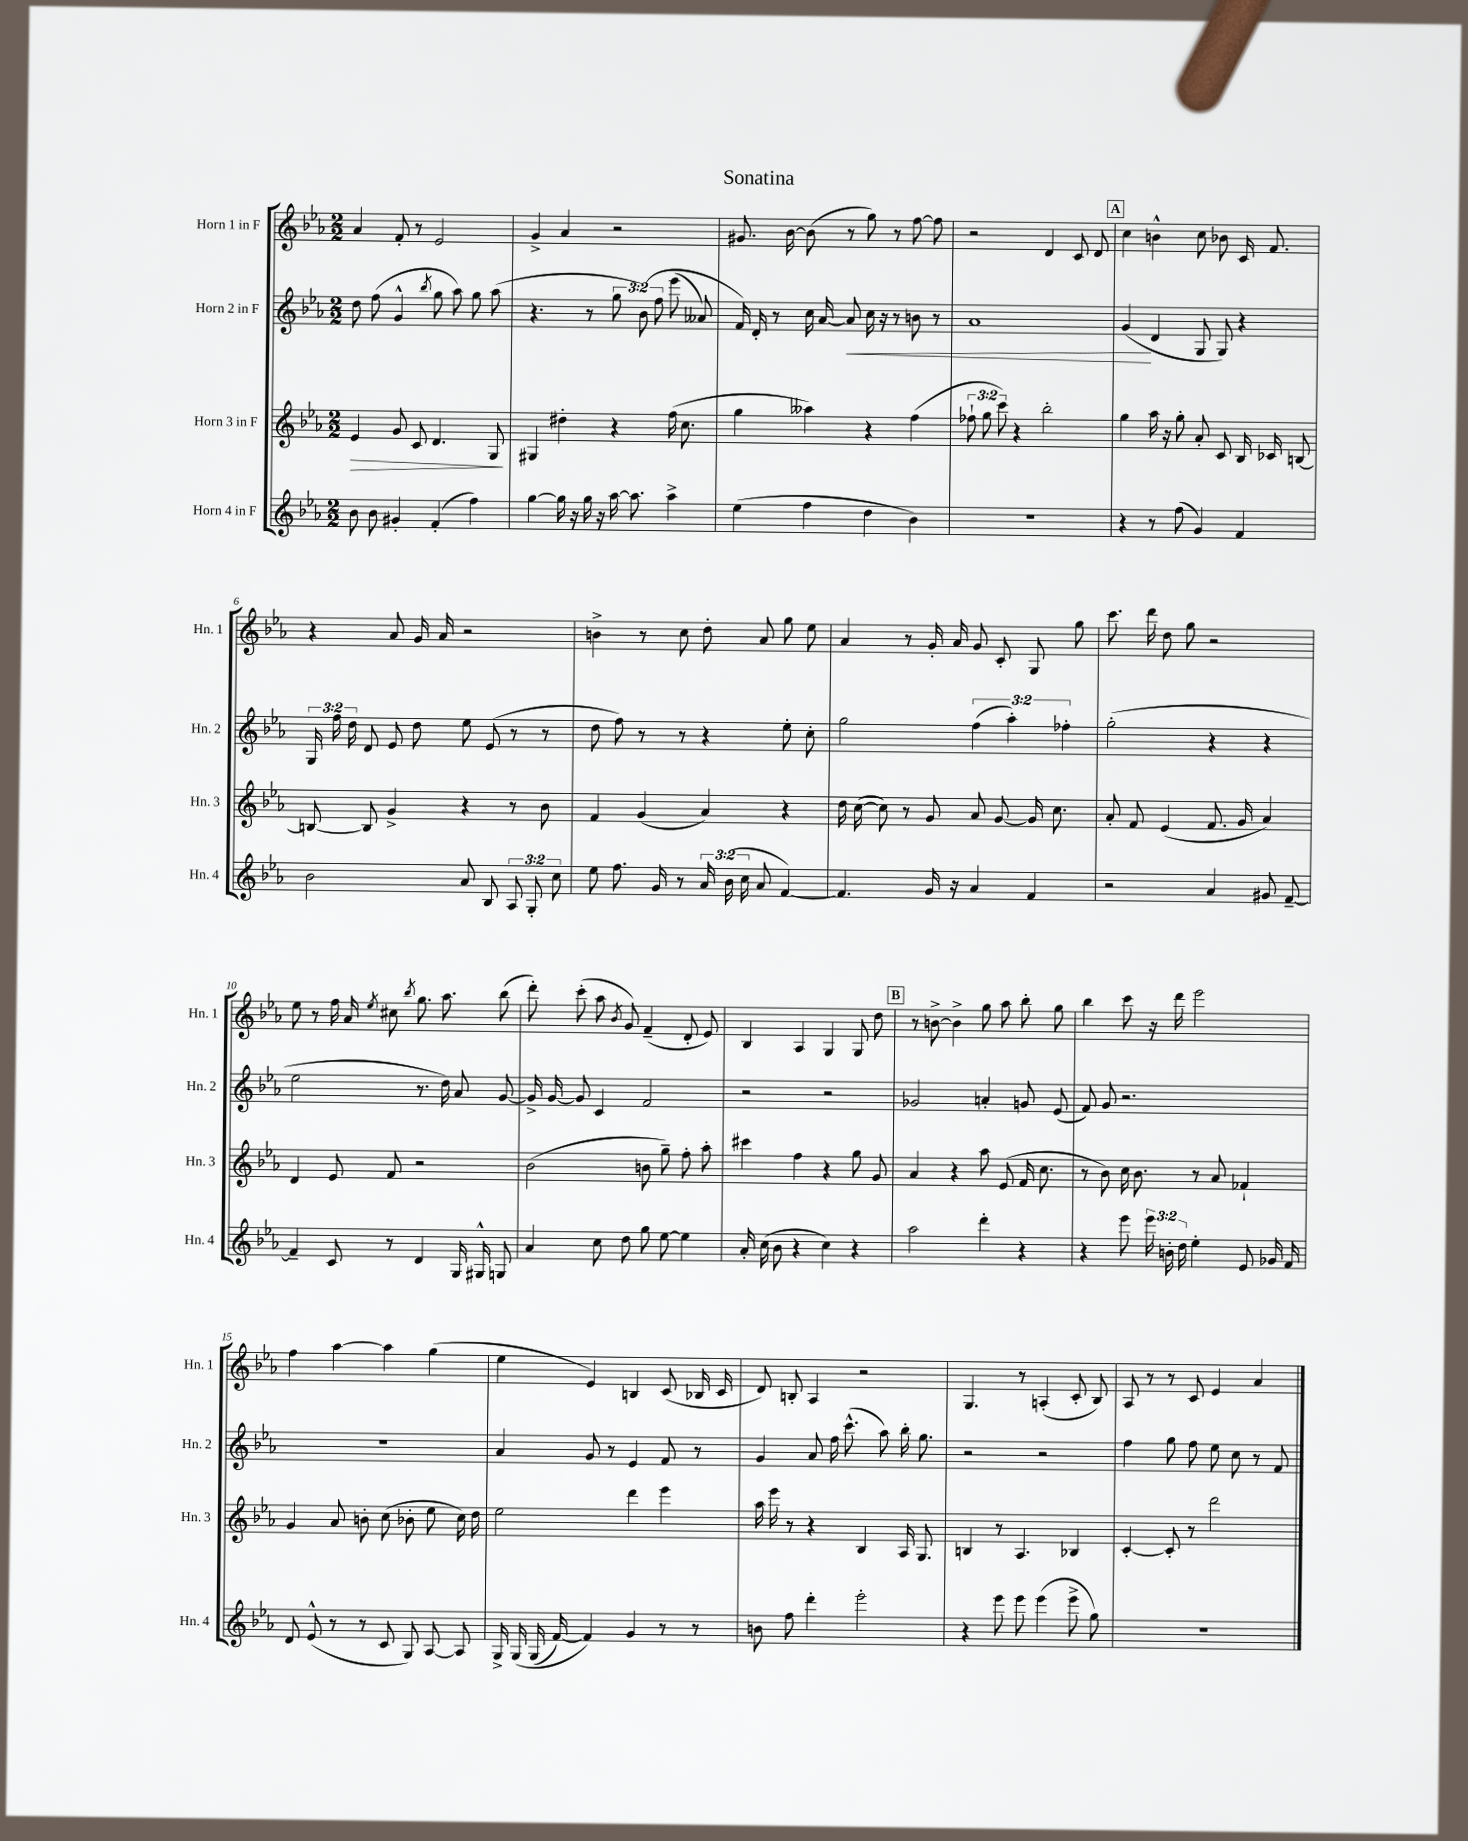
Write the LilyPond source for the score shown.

\header { title = "Sonatina" }
<<
\new StaffGroup <<
\new Staff = "s0" \with { instrumentName = "Horn 1 in F" shortInstrumentName = "Hn. 1" } {
    \clef treble \key ees \major \numericTimeSignature \time 2/2
    \autoBeamOff aes'4 f'8-. r8 ees'2 |
    g'4-> aes'4 r2 |
    gis'8. bes'16~ bes'8( r8 g''8) r8 f''8~ f''8 |
    r2 d'4 c'8 d'8 |
    \mark \markup { \box "A" } c''4 b'4-^ c''8 bes'8 c'16 f'8. |
    r4 aes'8 g'16 aes'16 r2 |
    b'4-> r8 c''8 d''8-. aes'8 g''8 ees''8 |
    aes'4 r8 g'16-. aes'16 g'8 c'8-. g8 g''8 |
    c'''8. d'''16 d''8 g''8 r2 |
    ees''8 r8 f''16 aes'16 \acciaccatura { ees''8 } cis''8 \acciaccatura { bes''8 } g''8. aes''8. bes''8( |
    d'''8-.) c'''8-.( aes''8 \acciaccatura { bes'8 } g'8) f'4--( d'8-. ees'8) |
    bes4 aes4 g4 g8 d''8 |
    \mark \markup { \box "B" } r8 b'8~-> b'4-> g''8 aes''8 bes''8-. g''8 |
    bes''4 c'''8 r16 d'''16 ees'''2 |
    f''4 aes''4~ aes''4 g''4( |
    ees''4 ees'4) b4 c'8( bes16 c'16 |
    d'8) b8-. aes4 r2 |
    g4. r8 a4-.( c'8-. bes8) |
    aes8 r8 r8 c'8 ees'4 aes'4 \bar "|." |
}
\new Staff = "s1" \with { instrumentName = "Horn 2 in F" shortInstrumentName = "Hn. 2" } {
    \clef treble \key ees \major \numericTimeSignature \time 2/2 \override Staff.TupletNumber.text = #tuplet-number::calc-fraction-text
    \autoBeamOff d''8 f''8( g'4-^ \acciaccatura { bes''8 } g''8 aes''8) g''8 aes''8( |
    r4. r8 \tuplet 3/2 { g''8 bes'8)\( f''8 } ees'''8( aeses'8) |
    f'16\) d'16-. r8 c''16 aes'16~ aes'8\< c''16 r16 r8 b'8 r8 |
    aes'1 |
    \mark \markup { \box "A" } g'4\!( d'4 g8 g8) r4 |
    \tuplet 3/2 { g16 f''16 d''16 } d'8 ees'8 d''8 ees''8 ees'8( r8 r8 |
    d''8 f''8) r8 r8 r4 ees''8-. c''8-. |
    g''2 \tuplet 3/2 { f''4( aes''4-.) fes''4-. } |
    g''2-.( r4 r4 |
    ees''2 r8. d''16) aes'8 g'8~ |
    g'16-> g'16~ g'8 c'4 f'2 |
    r2 r2 |
    \mark \markup { \box "B" } ges'2 a'4-. g'8 ees'8( |
    f'8) g'8 r2. |
    R1 |
    aes'4 g'8 r8 ees'4 f'8 r8 |
    g'4 aes'8 f''16 c'''8.-^( aes''8) bes''16-. g''8. |
    r2 r2 |
    f''4 g''8 f''8 ees''8 c''8 r8 f'8 \bar "|." |
}
\new Staff = "s2" \with { instrumentName = "Horn 3 in F" shortInstrumentName = "Hn. 3" } {
    \clef treble \key ees \major \numericTimeSignature \time 2/2 \override Staff.TupletNumber.text = #tuplet-number::calc-fraction-text
    \autoBeamOff ees'4\> g'8 c'8 d'4. g8\! |
    gis4 dis''4-. r4 f''16( c''8. |
    g''4 aeses''4) r4 f''4( |
    \tuplet 3/2 { fes''8-! g''8 c'''8) } r4 bes''2-. |
    \mark \markup { \box "A" } g''4 aes''16 r16 g''8-. aes'8-. c'8 bes16 ces'16 b8~ |
    b8~ b8 g'4-> r4 r8 bes'8 |
    f'4 g'4( aes'4) r4 |
    d''16 c''16~( c''8) r8 g'8 aes'8 g'8~ g'16 c''8. |
    aes'8-. f'8 ees'4( f'8. g'16 aes'4) |
    d'4 ees'8 f'8 r2 |
    bes'2( b'8 g''8--) f''8-. aes''8-. |
    cis'''4 f''4 r4 g''8 g'8 |
    \mark \markup { \box "B" } aes'4 r4 aes''8 ees'8( f'16 c''8. |
    r8 bes'8) c''16 bes'8. r8 aes'8 fes'4-! |
    g'4 aes'8 b'8-. c''8( bes'8-. ees''8 c''16) d''16 |
    ees''2 d'''4 ees'''4 |
    aes''16 ees'''16 r8 r4 bes4 aes16 g8. |
    b4 r8 aes4. bes4 |
    c'4~-. c'8-. r8 d'''2 \bar "|." |
}
\new Staff = "s3" \with { instrumentName = "Horn 4 in F" shortInstrumentName = "Hn. 4" } {
    \clef treble \key ees \major \numericTimeSignature \time 2/2 \override Staff.TupletNumber.text = #tuplet-number::calc-fraction-text
    \autoBeamOff bes'8 bes'8 gis'4-. f'4-.( f''4) |
    g''4~ g''16 r16 g''16 r16 aes''16~ aes''8. aes''4-> |
    ees''4( f''4 d''4 bes'4) |
    R1 |
    \mark \markup { \box "A" } r4 r8 f''8( g'4) f'4 |
    bes'2 aes'8 bes8 \tuplet 3/2 { aes8 g8-. c''8 } |
    ees''8 f''8. g'16 r8 \tuplet 3/2 { aes'16 bes'16( c''16 } aes'8 f'4~) |
    f'4. g'16 r16 aes'4 f'4 |
    r2 aes'4 gis'8 f'8~-- |
    f'4-- c'8 r8 d'4 g16 gis16-^ g8 |
    aes'4 c''8 d''8 g''8 ees''8~ ees''4 |
    aes'16-. c''16( bes'8 r4 c''4) r4 |
    \mark \markup { \box "B" } aes''2 d'''4-. r4 |
    r4 ees'''8 \tuplet 3/2 { ees'''16 b'16-. d''16 } ees''4-. ees'8 ges'16 f'16 |
    d'8 ees'8-^( r8 r8 c'8 g8) aes8~ aes8 |
    g16-> g16\( g16( f'16~) f'4\) g'4 r8 r8 |
    b'8 f''8 d'''4-. ees'''2-. |
    r4 ees'''8 ees'''8 ees'''4( ees'''8-> g''8) |
    R1 \bar "|." |
}
>>
>>
